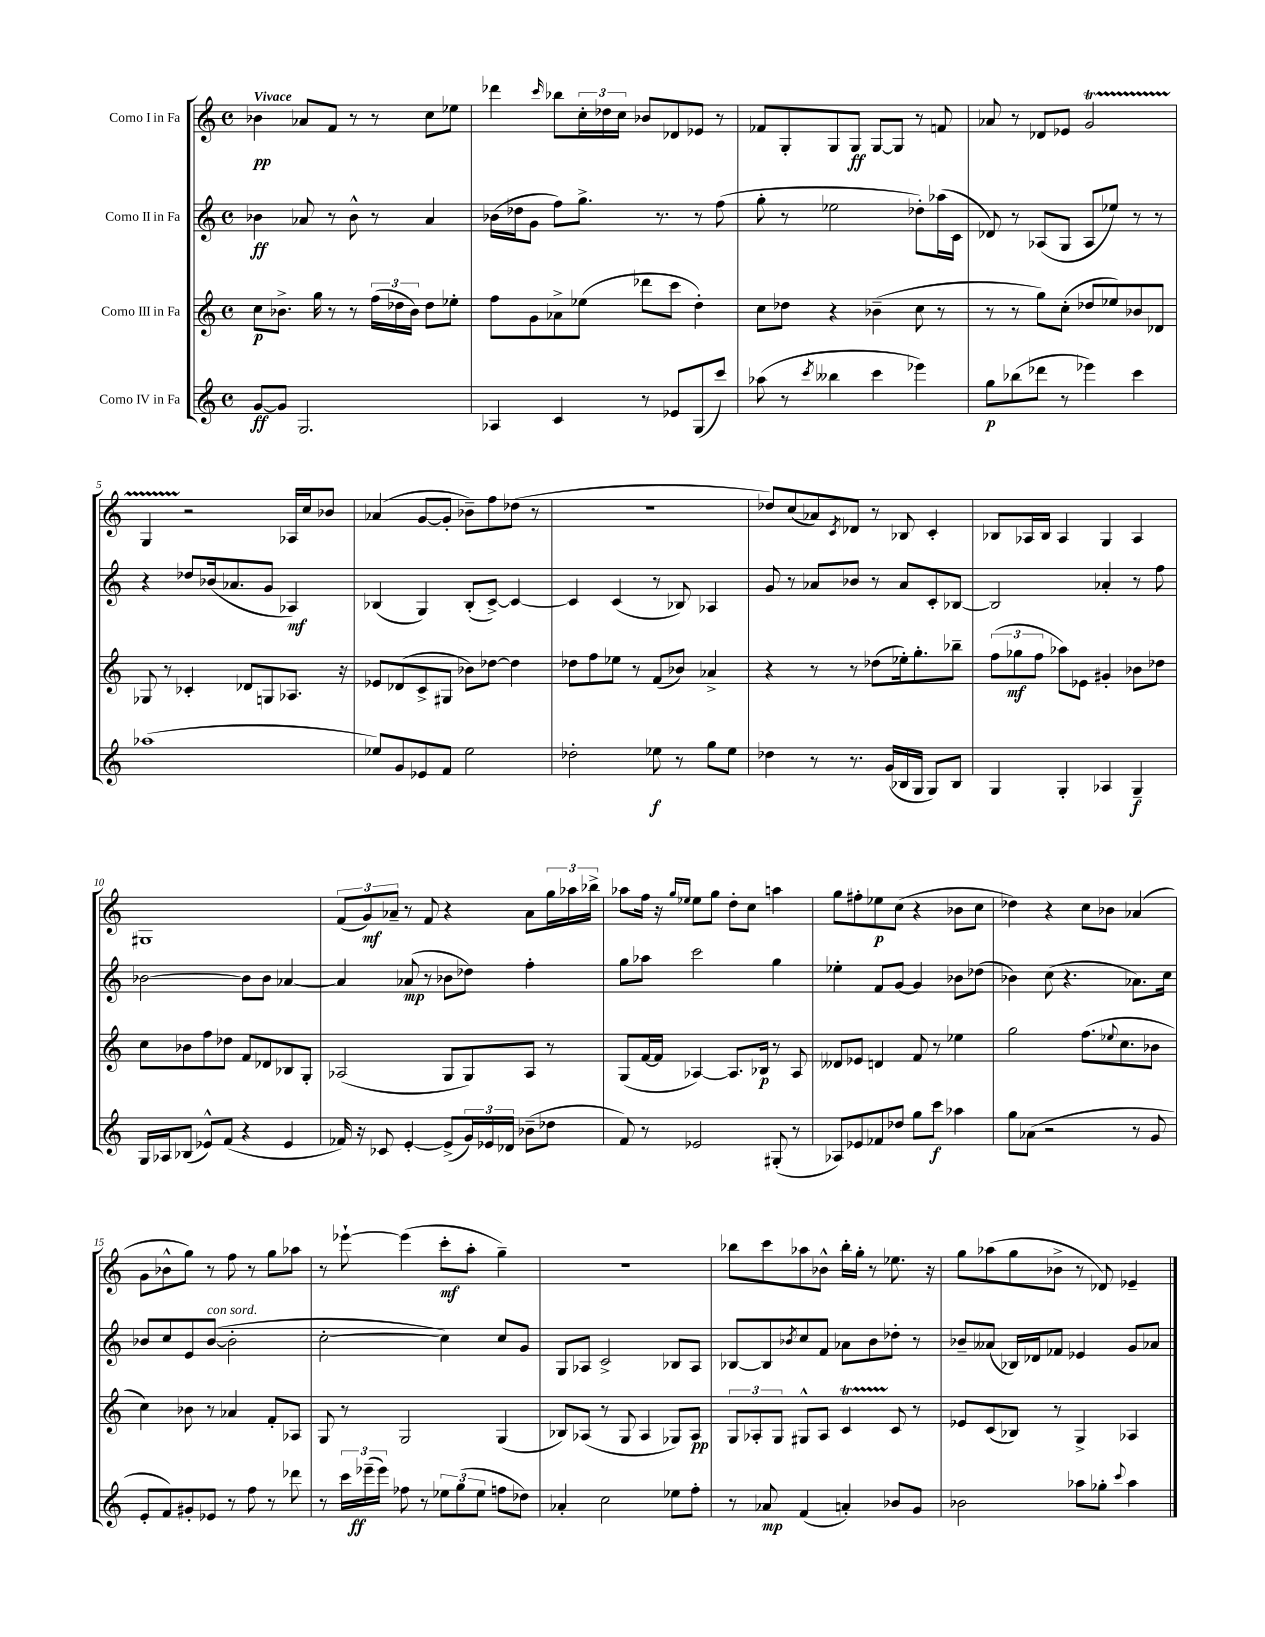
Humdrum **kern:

**kern	**kern	**kern	**kern
*staff4	*staff3	*staff2	*staff1
*clefG2	*clefG2	*clefG2	*clefG2
*k[]	*k[]	*k[]	*k[]
*M4/4	*M4/4	*M4/4	*M4/4
*met(c)	*met(c)	*met(c)	*met(c)
[8g	8cc	4b-	4b-
8g]	8.b-^	.	.
2.G	.	8a-	8a-
.	16gg	.	.
.	8r	8r	8f
.	8r	8b-^^	8r
.	(24ff	8r	8r
.	24dd-	.	.
.	24b-)	.	.
.	8dd-	4a-	8cc
.	8ee-'	.	8ee-
=	=	=	=
4A-	8ff	(16b-	4ddd-
.	.	16dd-	.
.	8g	8g	.
.	.	.	16qqccc
4c	8a-^	8ff)	8bb-
.	(8ee-	8.gg^	24cc'
.	.	.	24dd-
.	.	.	24cc
8r	8ddd-	.	8b-
.	.	8.r	.
8e-	8ccc	.	8d-
(8G	4dd')	8r	8e-
8ccc)	.	(8ff	8r
=	=	=	=
(8aa-	8cc	8gg'	8f-
8r	8dd-	8r	8G'
8qccc	.	.	.
4bb--	4r	2ee-	8G
.	.	.	8G
4ccc	(4b-~	.	[8G
.	.	.	8G]
4eee-)	8cc	8dd-')	8r
.	8r	(16aa-	8f
.	.	16c	.
=	=	=	=
8gg	8r	8d-)	8a-
(8bb-	8r	8r	8r
8ddd-	8gg)	(8A-	8d-
8r	(8cc'	8G	8e-
4eee-)	8dd-	8A-	2g
.	8ee-)	8ee-)	.
4ccc	8b-	8r	.
.	8d-	8r	.
=	=	=	=
(1aa-	8G-	4r	4G
.	8r	.	.
.	4c-'	8dd-	2r
.	.	(16b-	.
.	.	8.a-	.
.	8d-	.	.
.	8G	8g	.
.	8.A-	4A-)	16A-
.	.	.	16cc
.	.	.	8b-
.	16r	.	.
=	=	=	=
8ee-)	8e-	(4B-	(4a-
8g	(8d-	.	.
8e-	8c^	4G)	[8g
8f	8G#	.	8g']
2ee-	8b-)	(8B-'	8b-~)
.	[8dd-	[8c^)	8ff
.	4dd-]	4c_	(8dd-
.	.	.	8r
=	=	=	=
2dd-'	8dd-	4c]	1r
.	8ff	.	.
.	8ee-	(4c	.
.	8r	.	.
8ee-	(8f	8r	.
8r	8b-)	8B-)	.
8gg	4a-^	4A-	.
8ee-	.	.	.
=	=	=	=
4dd-	4r	8g	8dd-)
.	.	8r	(8cc
8r	8r	8a-	8a-)
.	.	.	8qc
8.r	8r	8b-	8d-
.	(8dd-	8r	8r
(16g	.	.	.
16B-	16ee-')	8a-	8B-
16G	8.gg'	.	.
8G)	.	8c'	4c'
8B-	8bb-~	[8B-	.
=	=	=	=
4G	(12ff	2B-]	8B-
.	12gg-	.	.
.	.	.	16A-
.	12ff	.	.
.	.	.	16B-
4G'	8aa-)	.	4A-
.	8e-	.	.
4A-	4g#'	4a-'	4G
4G~	8b-	8r	4A-
.	8dd-	8ff	.
=	=	=	=
16G	8cc	[2b-	1G#
16A-	.	.	.
(8B-	8b-	.	.
8e-^^)	8ff	.	.
(8f	8dd-	.	.
4r	8f	8b-]	.
.	8d-	8b-	.
4e-	8B-	[4a-	.
.	8G'	.	.
=	=	=	=
16f-)	(2A-	4a-]	(12f
16r	.	.	.
.	.	.	12g)
8c-	.	.	.
.	.	.	12a-~
[4e'	.	(8a-	8r
.	.	8r	8f
(8e^]	8G	8b-	4r
24g)	8G)	8dd-)	.
24e-	.	.	.
24d-	.	.	.
(8b-~	8A-	4ff'	8a-
8dd-	8r	.	24gg
.	.	.	24aa-
.	.	.	24bb-^
=	=	=	=
8f)	(8G	8gg	8aa-
8r	[16f	8aa-	16ff
.	16f]	.	16r
.	.	.	16qqgg
.	.	.	16qqee-
2e-	[4A-)	2ccc	8ee-
.	.	.	8gg
.	8.A-]	.	8dd'
.	.	.	8cc
.	16B-	.	.
(8G#'	8r	4gg	4aa
8r	8A-	.	.
=	=	=	=
8A-)	8d--	4ee-'	8gg
8e-	8e-	.	8ff#'
8f-	4d	8f	8ee-
8dd-	.	[8g	(8cc
8gg	8f	4g]	4r
8ccc	8r	.	.
4aa-	4ee-	8b-	8b-
.	.	(8dd-	8cc
=	=	=	=
8gg	2gg	4b-)	4dd-)
(8a-	.	.	.
2r	.	(8cc	4r
.	.	4.r	.
.	(8.ff	.	8cc
.	.	.	8b-
.	8qqee-	.	.
.	8.cc	.	.
8r	.	8.a-)	(4a-
8g	8b-	.	.
.	.	16cc	.
=	=	=	=
8e'	4cc)	8b-	8g
8f)	.	8cc	8b-^^
8g#'	8b-	8e	8gg)
8e-	8r	([8b-	8r
8r	4a-	2b-']	8ff
8ff	.	.	8r
8r	8f'	.	8gg
8ddd-	8A-	.	8aa-
=	=	=	=
8r	8G	[2cc'	8r
24ccc	8r	.	[8eee-`
(24eee-~	.	.	.
24eee-)	.	.	.
8ff-	2G	.	(4eee-]
8r	.	.	.
12ee-	.	4cc])	8ccc'
(12gg	.	.	.
.	.	.	8aa'
12ee-	.	.	.
8ff	(4G	8cc	4gg~)
8dd-)	.	8g	.
=	=	=	=
4a-'	8B-)	8G	1r
.	(8A-	8A-	.
2cc	8r	2c^	.
.	8G	.	.
.	4A-	.	.
8ee-	8G-)	8B-	.
8ff'	8A-	8A-	.
=	=	=	=
8r	12G	[8B-	8bb-
.	12A-'	.	.
8a-	.	8B-]	8ccc
.	12G	.	.
.	.	8qb-	.
(4f	8G#^^	8cc	8aa-
.	8A-	8f	8b-^^
4a')	4c	8a-	16bb-'
.	.	.	16gg'
.	.	8b-	8r
8b-	8c	8dd-'	8.ee-
8g	8r	8r	.
.	.	.	16r
=	=	=	=
2b-	8e-	8b-~	8gg
.	(8c	(8a--	(8aa-
.	8B-)	16B-)	8gg
.	.	16d-	.
.	8r	8f-	8b-^
8aa-	4G^	4e-	8r
8gg-'	.	.	8d-)
8qqccc	.	.	.
4aa-	4A-	8g	4e-~
.	.	8a-	.
==	==	==	==
*-	*-	*-	*-
